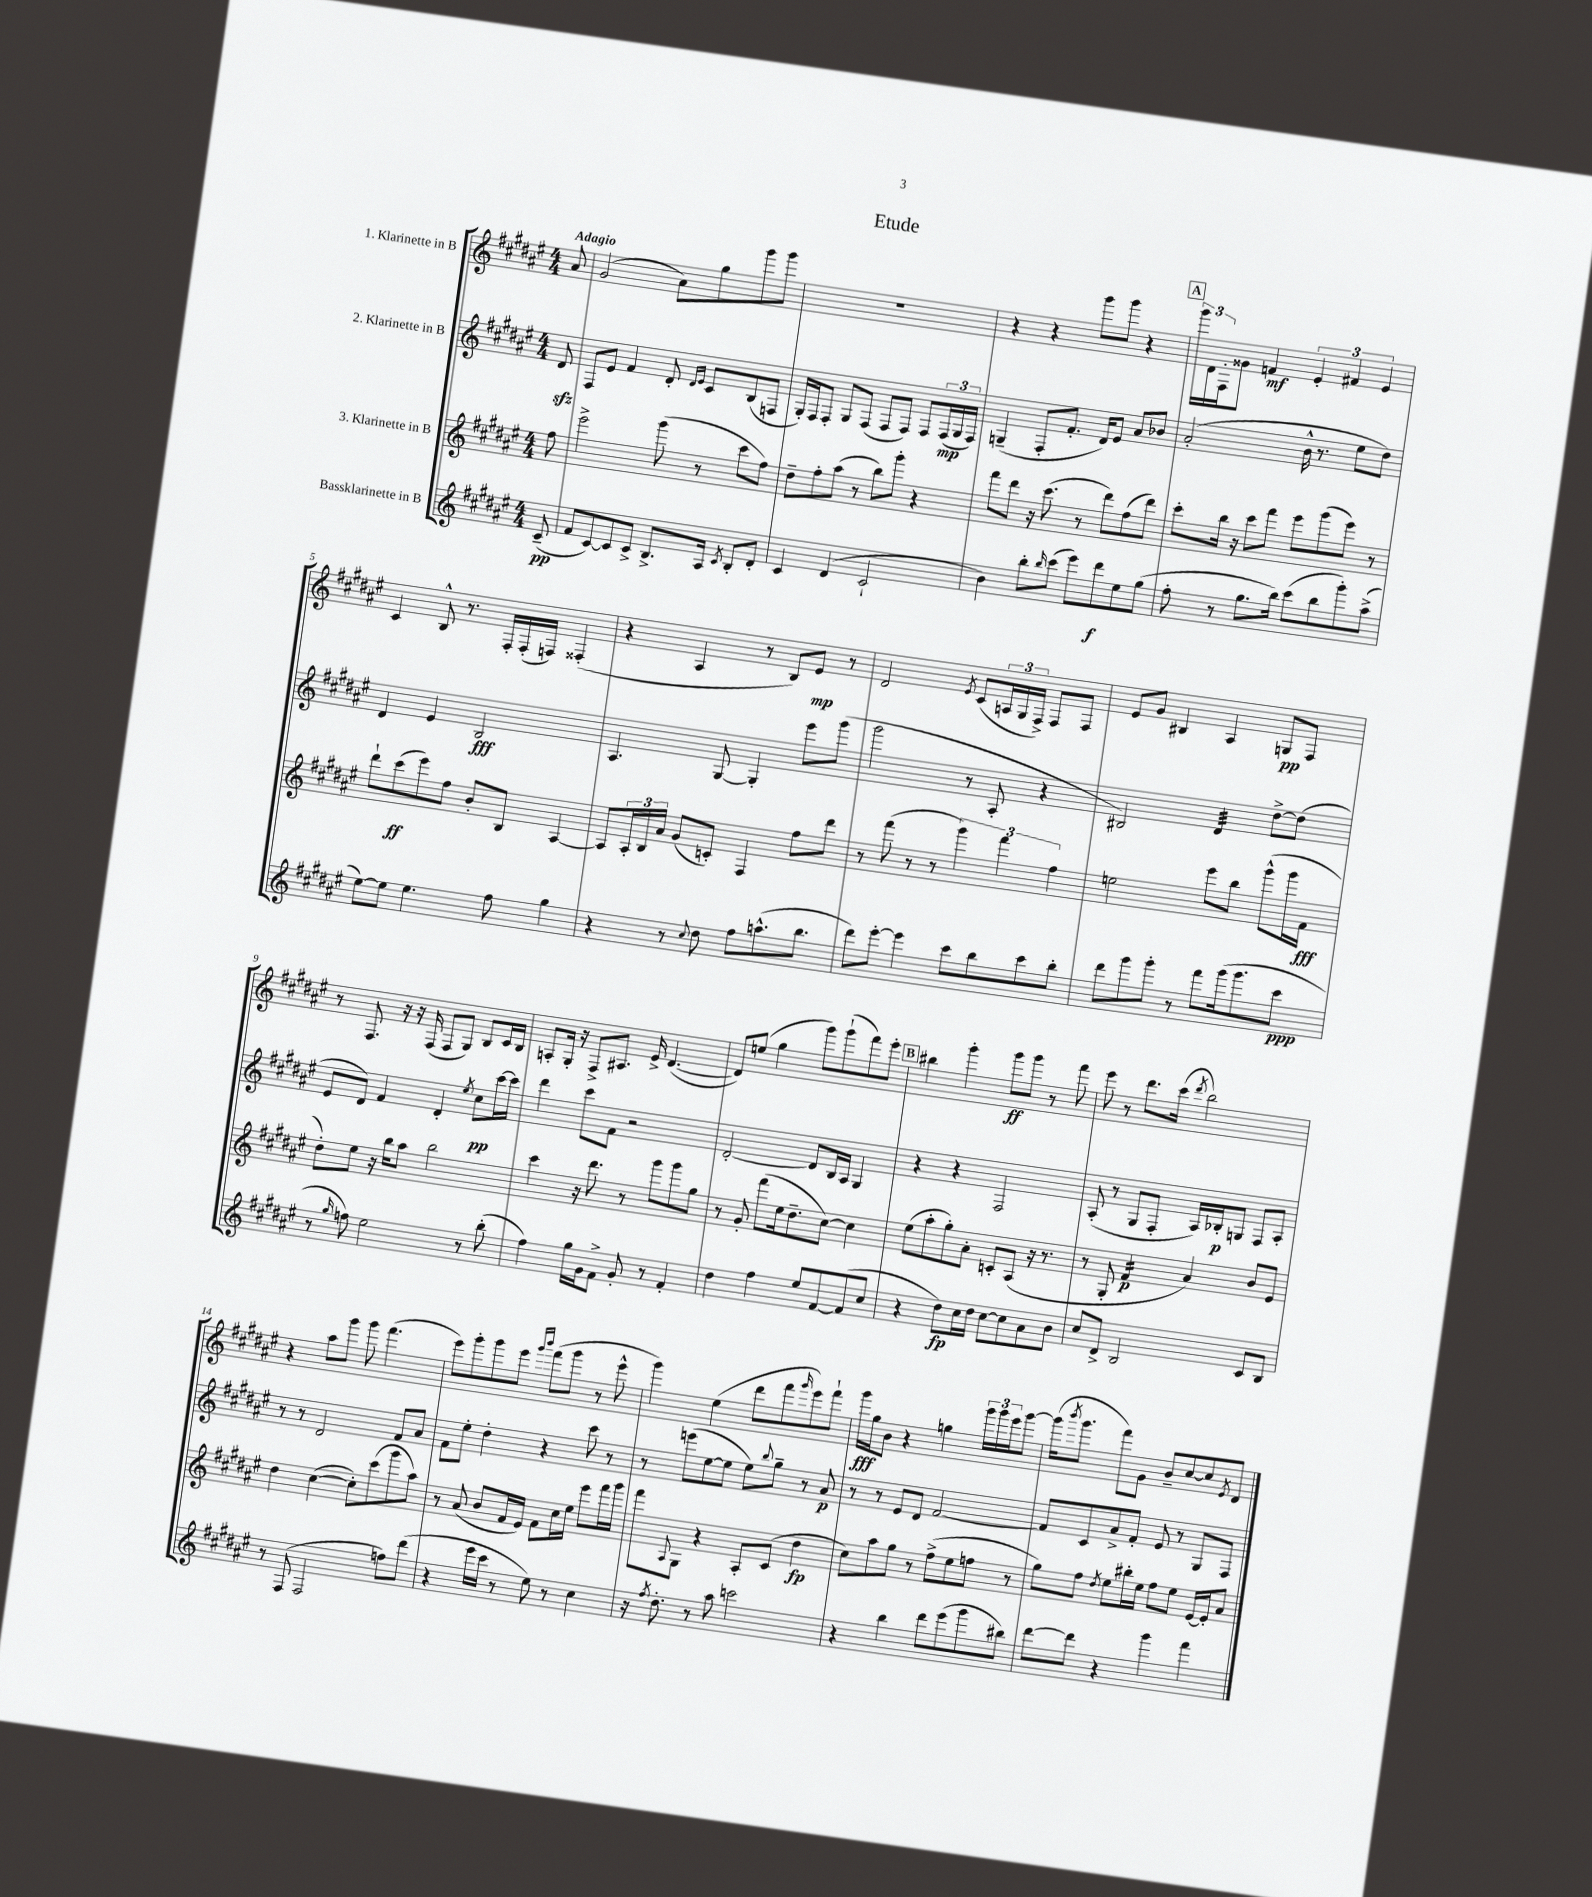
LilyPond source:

\header { title = "Etude" }
<<
\new StaffGroup <<
\new Staff = "s0" \with { instrumentName = "1. Klarinette in B" } {
    \clef treble \key fis \major \numericTimeSignature \time 4/4 \partial 8 \tempo "Adagio"
    ais'8 |
    gis'2( ais'8) gis''8 gis'''8 gis'''8 |
    R1 |
    r4 r4 gis'''8 gis'''8 r4 |
    \mark \markup { \box "A" } \tuplet 3/2 { gis'''16 dis'16 fis16-. } gisis'8 f'4\mf \tuplet 3/2 { eis'4-. fis'4 eis'4 } |
    cis'4 b8-^ r8. fis16-. fis16-.( f16) fisis4-.( |
    r4 ais4 r8 b8) eis'8\mp r8 |
    dis'2 \acciaccatura { eis'8 } cis'8( \tuplet 3/2 { a16 gis16 fis16->) } fis8 fis8 |
    eis'8 gis'8 bis4 ais4 g8\pp fis8 |
    r8 fis8. r16 r16 fis16( fis8 gis8) b8 cis'16 b16 |
    a8-. gis16-. r16 fis8-> ais8. eis'16-> dis'4.~( |
    dis'8) e''8( gis''4 gis'''8) gis'''8-!( fis'''8) eis'''8-. |
    \mark \markup { \box "B" } bis''4 gis'''4-. gis'''8\ff gis'''8 r8 fis'''8 |
    eis'''8 r8 dis'''8. cis'''16( \acciaccatura { dis'''8 } b''2) |
    r4 ais''8 gis'''8 gis'''8 fis'''4.( |
    eis'''8) gis'''8-. gis'''8 eis'''8 \grace { gis'''16 b'''16 } fis'''8( gis'''8 r8 eis'''8-^ |
    gis'''4) eis''4( dis'''8 fis'''8 \grace { gis'''16 } eis'''8) fis'''8-! |
    gis'''16\fff gis''16 b'8 r4 g''4 \tuplet 3/2 { gis'''16 gis'''16 eis'''16 } gis'''8~ |
    gis'''16( \acciaccatura { b'''8 } gis'''8. fis'''8) gis'8 b'8-- cis''8~ cis''8 \acciaccatura { eis'8 } dis'8 \bar "|." |
}
\new Staff = "s1" \with { instrumentName = "2. Klarinette in B" } {
    \clef treble \key fis \major \numericTimeSignature \time 4/4 \partial 8
    dis'8\sfz |
    fis8 eis'8 fis'4 dis'8-. \grace { dis'16 eis'16 } cis'8 b8( f8 |
    gis16-.) fis16 fis8-. gis8 fis8( fis8 fis8) fis8 \tuplet 3/2 { fis16\mp( gis16 fis16) } |
    g4--( fis8-. fis'8.-. dis'16) eis'8 ais'8 bes'8 |
    \mark \markup { \box "A" } ais'2-.( b'16-^ r8. eis''8 dis''8) |
    dis'4 eis'4 b2\fff |
    ais4. gis8~ gis4-. eis'''8 gis'''8( |
    gis'''2 r8 ais8-. r4 |
    bis2) dis'4:32 dis''8~-> dis''8( |
    eis'8 dis'8) fis'4 dis'4-. \acciaccatura { eis''8 } cis''8\pp cis'''16~ cis'''16 |
    dis'''4 cis'''8 fis'8 r2 |
    dis'2~-. dis'8 b16 ais16 gis4 |
    \mark \markup { \box "B" } r4 r4 fis2 |
    ais8-.( r8 gis8 fis8-. ais16) bes16-.\p g8 fis8 ais8-. |
    r8 r8 dis'2 fis'8 ais'8 |
    fis'8 eis''8-. dis''4-. r4 cis'''8 r8 |
    r8 e'''8( eis''8~ eis''8 eis''8) \appoggiatura { b''8 } gis''8-- r8 ais'8\p |
    r8 r8 eis'8 dis'8 fis'2~ |
    fis'8 cis'8 ais'8-> fis'8-. eis'8 r8 gis8 fis8 \bar "|." |
}
\new Staff = "s2" \with { instrumentName = "3. Klarinette in B" } {
    \clef treble \key fis \major \numericTimeSignature \time 4/4 \partial 8
    fis''8 |
    eis'''2-> gis'''8( r8 cis'''8 fis''8) |
    dis''8-- fis''8-. ais''8( r8 b''8) gis'''8-. r4 |
    fis'''8 dis'''8 r16 cis'''8.( r8 dis'''8) fis''8( dis'''8) |
    \mark \markup { \box "A" } cis'''8-. b''16 r16 cis'''8 fis'''8 eis'''8 gis'''8( eis'''8) r8 |
    dis'''8-! cis'''8\ff( eis'''8) fis''8 b'8-. b8 ais4~ |
    ais8 \tuplet 3/2 { ais16-. b16 ais'16 } gis'8( c'8-.) fis4 fis''8 dis'''8 |
    r8 fis'''8( r8 r8 \tuplet 3/2 { gis'''4) fis'''4 fis''4 } |
    e''2 eis'''8 b''8 gis'''8-^( gis'''16 fis'16\fff |
    dis''8-.) eis''8 r16 b''16 ais''8 b''2 |
    cis'''4 r16 dis'''8. r8 gis'''8 gis'''8 gis''8 |
    r8 gis'8-. fis'''8( eis''16 dis''8.-- cis''8~) cis''4 |
    \mark \markup { \box "B" } eis''8( ais''8-. gis''8-.) ais'8-. c'8-. ais8( r16 r8. |
    r8 gis8-. fis'4:16\p ais'4) b'8 eis'8 |
    dis''4 cis''4~( cis''8-.) cis'''8( gis'''8 ais''8) |
    r8 ais'8( b'8 fis'16 eis'16) fis'8 cis''16 eis''16 eis'''8 fis'''16 gis'''16 |
    fis'''8 \appoggiatura { ais8 } gis8 r4 ais8-. cis'8( dis''4\fp |
    cis''8) ais''8 gis''8 r8 fis''8->( eis''8 f''8 r8 |
    gis''8) fis''8 \acciaccatura { dis''8 } eis''8 bis''16-. eis''16 fis''8 eis''8 eis'16~ eis'16-. ais'8 \bar "|." |
}
\new Staff = "s3" \with { instrumentName = "Bassklarinette in B" } {
    \clef treble \key fis \major \numericTimeSignature \time 4/4 \partial 8
    cis'8--\pp( |
    fis'8 cis'8~) cis'8 cis'8-> b8.-> ais16 \acciaccatura { cis'8 } b8-. dis'8-. |
    cis'4 dis'4( cis'2-! |
    b'4) b''8-. \grace { b''16 } cis'''8( eis'''8) dis'''8\f eis''8 gis''8( |
    \mark \markup { \box "A" } fis''8-. r8 gis''8. b''16) cis'''8( b''8 gis'''8-.) ais''8->( |
    eis''8~) eis''8 eis''4. fis''8 gis''4 |
    r4 r8 \appoggiatura { cis''8 } dis''8 fis''8 a''8.-^( b''8. |
    dis'''8) eis'''8~-. eis'''4 cis'''8 b''8 cis'''8 b''8-. |
    dis'''8 gis'''8 gis'''8-. r8 fis'''8 gis'''16( gis'''8. cis'''8\ppp |
    r8 \grace { gis''16 } f''8) eis''2 r8 b''8-.( |
    fis''4) gis''16 gis'16 fis'8-> gis'8-. r8 fis'4-. |
    dis''4 fis''4 eis''8 fis'8~ fis'8( cis''8 |
    \mark \markup { \box "B" } r4 dis''8\fp) cis''16 dis''16 cis''8~ cis''8 ais'8 b'8 |
    cis''8 dis'8-> b2 cis'8 b8 |
    r8 fis8( fis2 f''8) dis'''8( |
    r4 eis'''16 cis'''16 r8 eis''8) r8 cis''4 |
    r16 \acciaccatura { fis''8 } dis''8.-. r8 ais''8 c'''2 |
    r4 b''4 dis'''8 eis'''8( gis'''8 bis''8) |
    dis'''8~ dis'''8 r4 gis'''4 fis'''4 \bar "|." |
}
>>
>>
